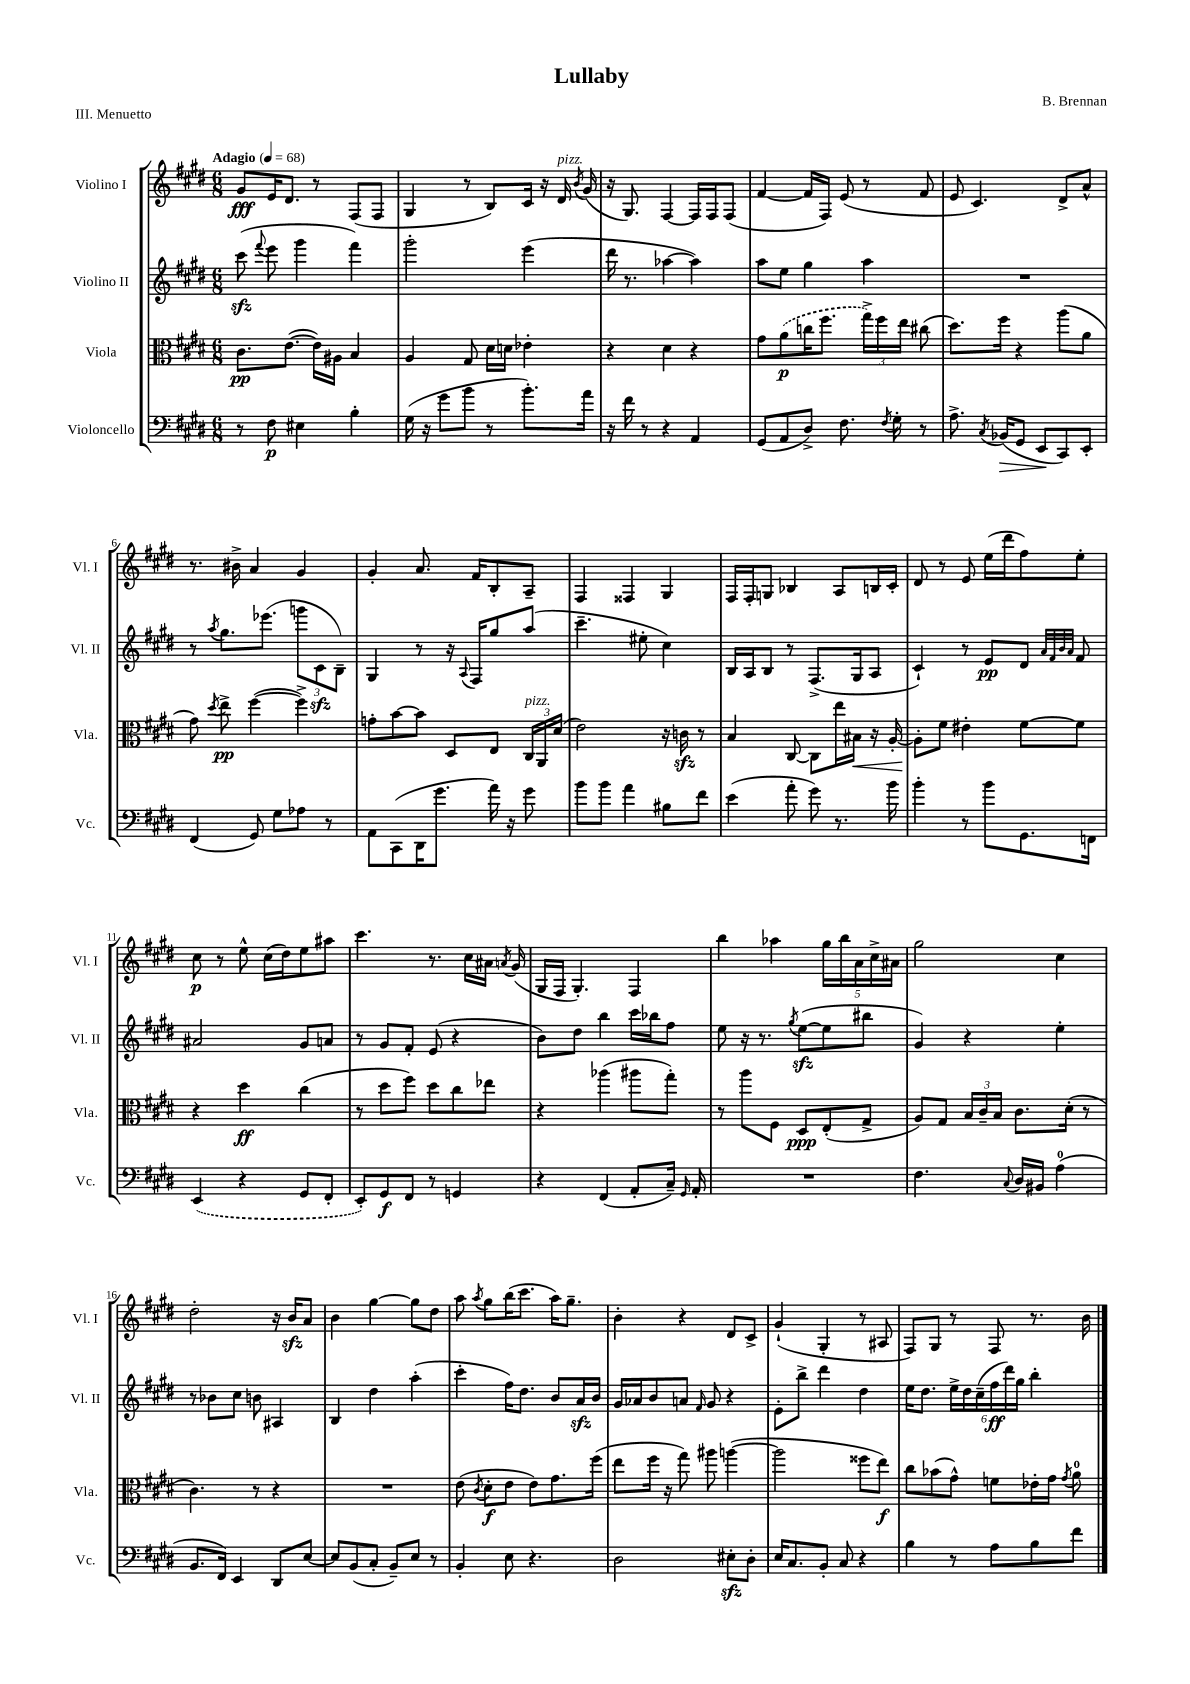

**kern	**dynam	**kern	**dynam	**kern	**dynam	**kern	**dynam
*part4	*part4	*part3	*part3	*part2	*part2	*part1	*part1
*staff4	*staff4	*staff3	*staff3	*staff2	*staff2	*staff1	*staff1
*I"Violoncello	*	*I"Viola	*	*I"Violino II	*	*I"Violino I	*
*I'Vc.	*	*I'Vla.	*	*I'Vl. II	*	*I'Vl. I	*
*clefF4	*	*clefC3	*	*clefG2	*	*clefG2	*
*k[f#c#g#d#]	*	*k[f#c#g#d#]	*	*k[f#c#g#d#]	*	*k[f#c#g#d#]	*
*M6/8	*	*M6/8	*	*M6/8	*	*M6/8	*
*MM68	*	*MM68	*	*MM68	*	*MM68	*
=1	=1	=1	=1	=1	=1	=1	=1
!	!	!	!	!	!	!LO:TX:a:B:t=Adagio	!
8r	.	8.c#\L	pp	(8ccc#zz\	.	8g#/L	fff
.	.	.	.	8qqfff#/	.	.	.
8F#\	p	.	.	8eee\	.	16e/K	.
.	.	([8.e\J	.	.	.	8.d#/J	.
4E#X\	.	.	.	4ggg#\	.	.	.
.	.	16e\LL])	.	.	.	8r	.
.	.	16A#X\JJ	.	.	.	.	.
4B'\	.	4B/	.	4fff#\)	.	(8F#/L	.
.	.	.	.	.	.	8F#/J	.
=2	=2	=2	=2	=2	=2	=2	=2
(16G#\	.	4A/	.	2ggg#'\	.	4G#/	.
16r	.	.	.	.	.	.	.
8g#\L	.	.	.	.	.	.	.
8b\J	.	8G#/	.	.	.	8r	.
8r	.	16d#\LL	.	.	.	8B/L)	.
.	.	16dn\JJ	.	.	.	.	.
8.b'\L)	.	4e-X'\	.	(4eee\	.	16c#/Jk	.
.	.	.	.	.	.	16r	.
!	!	!	!	!	!	!LO:TX:a:i:t=pizz.	!
.	.	.	.	.	.	16d#/	.
.	.	.	.	.	.	8qb/	.
16a\Jk	.	.	.	.	.	(16g#/	.
=3	=3	=3	=3	=3	=3	=3	=3
16r	.	4r	.	16ddd#\	.	16r	.
16f#\	.	.	.	8.r	.	8.G#/)	.
8r	.	.	.	.	.	.	.
4r	.	4d#\	.	[4aa-X\	.	[4F#/	.
4AA/	.	4r	.	4aa-\])	.	16F#/LL]	.
.	.	.	.	.	.	16F#/J	.
.	.	.	.	.	.	(8F#/J	.
=4	=4	=4	=4	=4	=4	=4	=4
(8GG#/L	.	8g#\L	.	8aa\L	.	[4f#/	.
8AA/	.	(8a\	p	8ee\J	.	.	.
8D#^/J)	.	16ccn\K	.	4gg#\	.	16f#/LL]	.
.	.	8.ff#\J	.	.	.	16F#/JJ)	.
8.F#\	.	.	.	.	.	(8e/	.
.	.	24gg#^\LL)	.	4aa\	.	8r	.
.	.	24ff#\	.	.	.	.	.
8qF#/	.	.	.	.	.	.	.
16G#'\	.	.	.	.	.	.	.
.	.	24ee\JJ	.	.	.	.	.
8r	.	(8cc#X\	.	.	.	8f#/	.
=5	=5	=5	=5	=5	=5	=5	=5
8.A^\	.	8.dd#\L)	.	2.r	.	8e/	.
.	.	.	.	.	.	4.c#/)	.
8qC#/	.	.	.	.	.	.	.
!	!LO:HP:b	!	!	!	!	!	!
(16BB-X/KL	>	16ff#\Jk	.	.	.	.	.
8GG#/J	.	4r	.	.	.	.	.
8EE/L	.	.	.	.	.	.	.
8CC#/)	]	(8aa\L	.	.	.	8d#^/L	.
8EE'/J	.	8a\J	.	.	.	8a^^/J	.
!!LO:LB:g=z
=6	=6	=6	=6	=6	=6	=6	=6
(4FF#/	.	8g#\)	.	8r	.	8.r	.
.	.	8qdd#/	.	8qaa/	.	.	.
.	.	8ee^\	pp	8.gg#\L	.	.	.
.	.	.	.	.	.	16b#X^\	.
8GG#/)	.	([4ff#\	.	.	.	4a/	.
.	.	.	.	(8.eee-X\J	.	.	.
8G#\L	.	.	.	.	.	.	.
8A-X\J	.	4ff#^\])	.	12gggn\L	.	4g#/	.
.	.	.	.	12c#zz\	.	.	.
8r	.	.	.	.	.	.	.
.	.	.	.	12B~\J)	.	.	.
=7	=7	=7	=7	=7	=7	=7	=7
8AA\L	.	8gn'\L	.	4G#/	.	4g#'/	.
(8CC#\	.	[8b\	.	.	.	.	.
16DD#\K	.	8b\J]	.	8r	.	8.a/	.
8.g#\J	.	.	.	.	.	.	.
.	.	8D#/L	.	16r	.	.	.
.	.	.	.	8qqA/	.	.	.
.	.	.	.	16F#/KL	.	16f#/KL	.
16a\)	.	8E/J	.	8gg#/	.	8B'/	.
16r	.	.	.	.	.	.	.
!	!	!LO:TX:a:i:t=pizz.	!	!	!	!	!
8g#\	.	24C#/LL	.	(8aa/J	.	8A~/J	.
.	.	24AA/	.	.	.	.	.
.	.	(24d#/JJ	.	.	.	.	.
=8	=8	=8	=8	=8	=8	=8	=8
8b\L	.	2e\)	.	4.ccc#~\	.	4F#/	.
8b\J	.	.	.	.	.	.	.
4a\	.	.	.	.	.	4F##X/	.
.	.	.	.	8ee#X'\	.	.	.
8B#X\L	.	16r	.	4cc#\)	.	4G#/	.
.	.	16cnzz\	.	.	.	.	.
8f#\J	.	8r	.	.	.	.	.
=9	=9	=9	=9	=9	=9	=9	=9
(4e\	.	4B/	.	16B/LL	.	16F#/LL	.
.	.	.	.	16A/J	.	16F#'/J	.
.	.	.	.	8B/J	.	8Gn/J	.
8a'\	.	[8C#/	.	8r	.	4B-X/	.
8g#\)	.	8C#\L]	.	(8.F#^/L	.	.	.
8.r	.	16ee\L	.	.	.	8A/L	.
!	!	!	!LO:HP:b	!	!	!	!
.	.	16B#X\JJ	<	16G#/k	.	.	.
.	.	16r	.	8A/J	.	16Bn/L	.
16b\	.	[16A'/	.	.	.	16c#'/JJ	.
=10	=10	=10	=10	=10	=10	=10	=10
4b'\	.	8A'\L]	.	4c#`/)	.	8d#/	.
.	.	8f#\J	[	.	.	8r	.
8r	.	4e#X'\	.	8r	.	8e/	.
8b\L	.	.	.	8e/L	pp	(16ee\LL	.
.	.	.	.	.	.	16ddd#\J	.
8.GG#\	.	[8f#\L	.	8d#/J	.	8ff#\)	.
.	.	.	.	32qqa/LLL	.	.	.
.	.	.	.	32qqf#/	.	.	.
.	.	.	.	32qqb/	.	.	.
.	.	.	.	32qqa/JJJ	.	.	.
.	.	8f#\J]	.	8f#/	.	8ee'\J	.
16FFn\Jk	.	.	.	.	.	.	.
!!LO:LB:g=z
=11	=11	=11	=11	=11	=11	=11	=11
(4EE/	.	4r	.	2a#X/	.	8cc#\	p
.	.	.	.	.	.	8r	.
4r	.	4dd#\	ff	.	.	8ee^^\	.
.	.	.	.	.	.	(16cc#\LL	.
.	.	.	.	.	.	16dd#\J)	.
8GG#/L	.	(4cc#\	.	8g#/L	.	8ee\	.
8FF#'/J	.	.	.	8an/J	.	8aa#X\J	.
=12	=12	=12	=12	=12	=12	=12	=12
8EE'/L)	.	8r	.	8r	.	4.ccc#\	.
8GG#/	f	8dd#\L	.	8g#/L	.	.	.
8FF#/J	.	8ff#\J)	.	8f#'/J	.	.	.
8r	.	8dd#\L	.	(8e/	.	8.r	.
4GGn/	.	8cc#\	.	4r	.	.	.
.	.	.	.	.	.	16cc#\LL	.
.	.	8ee-X\J	.	.	.	16a#X\JJ	.
.	.	.	.	.	.	8qan/	.
.	.	.	.	.	.	(16g#/	.
=13	=13	=13	=13	=13	=13	=13	=13
4r	.	4r	.	8b\L)	.	16G#/LL	.
.	.	.	.	.	.	16F#/JJ	.
.	.	.	.	8dd#\J	.	4.G#'/)	.
(4FF#/	.	(4aa-X\	.	4bb\	.	.	.
8AA'/L	.	8aa#X\L	.	16ccc#\LL	.	4F#/	.
.	.	.	.	16bb-X\J	.	.	.
16C#~/Jk)	.	8gg#'\J)	.	8ff#\J	.	.	.
16qqGG#/	.	.	.	.	.	.	.
16AA'/	.	.	.	.	.	.	.
=14	=14	=14	=14	=14	=14	=14	=14
2.r	.	8r	.	8ee\	.	4bb\	.
.	.	8aa\L	.	16r	.	.	.
.	.	.	.	8.r	.	.	.
.	.	8F#\J	.	.	.	4aa-X\	.
.	.	.	.	8qgg#/	.	.	.
.	.	8D#/L	ppp	([8eezz\L	.	.	.
.	.	(8E'/	.	8ee\]	.	20gg#\LL	.
.	.	.	.	.	.	20bb\	.
.	.	.	.	.	.	20a\	.
.	.	8G#^/J	.	8bb#X\J	.	.	.
.	.	.	.	.	.	20cc#^\	.
.	.	.	.	.	.	20a#X\JJ	.
=15	=15	=15	=15	=15	=15	=15	=15
4.F#\	.	8A/L)	.	4g#/)	.	2gg#\	.
.	.	8G#/J	.	.	.	.	.
.	.	24B/LL	.	4r	.	.	.
.	.	24c#~/	.	.	.	.	.
.	.	24B/JJ	.	.	.	.	.
8qqC#/	.	.	.	.	.	.	.
16D#/LL	.	8.c#\L	.	.	.	.	.
16BB#X/JJ	.	.	.	.	.	.	.
(4A\	.	.	.	4ee'\	.	4cc#\	.
.	.	(16d#'\Jk	.	.	.	.	.
.	.	8r	.	.	.	.	.
!!LO:LB:g=z
=16	=16	=16	=16	=16	=16	=16	=16
8.BB/L	.	4.c#\)	.	8r	.	2dd#'\	.
.	.	.	.	8b-X\L	.	.	.
16FF#/Jk)	.	.	.	.	.	.	.
4EE/	.	.	.	8cc#\J	.	.	.
.	.	8r	.	8bn\	.	.	.
8DD#/L	.	4r	.	4A#X/	.	16r	.
.	.	.	.	.	.	16bzz/KL	.
[8E/J	.	.	.	.	.	8a/J	.
=17	=17	=17	=17	=17	=17	=17	=17
8E/L]	.	2.r	.	4B/	.	4b\	.
(8BB/	.	.	.	.	.	.	.
8C#'/J	.	.	.	4dd#\	.	[4gg#\	.
8BB~/L)	.	.	.	.	.	.	.
8E/J	.	.	.	(4aa'\	.	8gg#\L]	.
8r	.	.	.	.	.	8dd#\J	.
=18	=18	=18	=18	=18	=18	=18	=18
4BB'/	.	(8e\	.	4ccc#'\	.	8aa\	.
.	.	8qc#/	.	.	.	8qaa/	.
.	.	8d#'\L	f	.	.	8gg#\L	.
8E\	.	8e\J	.	16ff#\KL)	.	(16bb\K	.
.	.	.	.	8.dd#\J	.	8.ccc#\J	.
4.r	.	8e\L)	.	.	.	.	.
.	.	8.g#\	.	8b/L	.	16aa\KL)	.
.	.	.	.	.	.	8.gg#~\J	.
.	.	.	.	16azz/L	.	.	.
.	.	(16ff#\Jk	.	16b/JJ	.	.	.
=19	=19	=19	=19	=19	=19	=19	=19
2D#\	.	8ee\L	.	16g#/LL	.	4b'\	.
.	.	.	.	16a-X/J	.	.	.
.	.	16ff#\Jk	.	8b/	.	.	.
.	.	16r	.	.	.	.	.
.	.	8gg#\)	.	8an/J	.	4r	.
.	.	.	.	16qqf#/	.	.	.
.	.	8aa#X\	.	8g#/	.	.	.
8E#Xzz'\L	.	([4aan\	.	4r	.	8d#/L	.
8D#'\J	.	.	.	.	.	8c#^/J	.
=20	=20	=20	=20	=20	=20	=20	=20
16E/KL	.	2aa\]	.	8e'\L	.	(4g#`/	.
8.C#/	.	.	.	.	.	.	.
.	.	.	.	8bb^\J	.	.	.
8BB'/J	.	.	.	4ddd#\	.	4G#'/	.
8C#/	.	.	.	.	.	.	.
4r	.	8ff##X\L	.	4dd#\	.	8r	.
.	.	8ee\J)	f	.	.	8A#X/	.
=21	=21	=21	=21	=21	=21	=21	=21
4B\	.	8cc#\L	.	16ee\KL	.	8F#/L)	.
.	.	.	.	8.dd#\J	.	.	.
.	.	(8b-X\	.	.	.	8G#/J	.
8r	.	8g#^^\J)	.	24ee^\LL	.	8r	.
.	.	.	.	24dd#\	.	.	.
.	.	.	.	(24cc#~\	.	.	.
8A\L	.	8fn\L	.	24ff#\	ff	8F#/	.
.	.	.	.	24ddd#\)	.	.	.
.	.	.	.	24gg#\JJ	.	.	.
8B\	.	16e-X'\L	.	4bb'\	.	8.r	.
.	.	16g#\JJ	.	.	.	.	.
.	.	8qg#/	.	.	.	.	.
8f#\J	.	8a\	.	.	.	.	.
.	.	.	.	.	.	16b\	.
==	==	==	==	==	==	==	==
*-	*-	*-	*-	*-	*-	*-	*-
